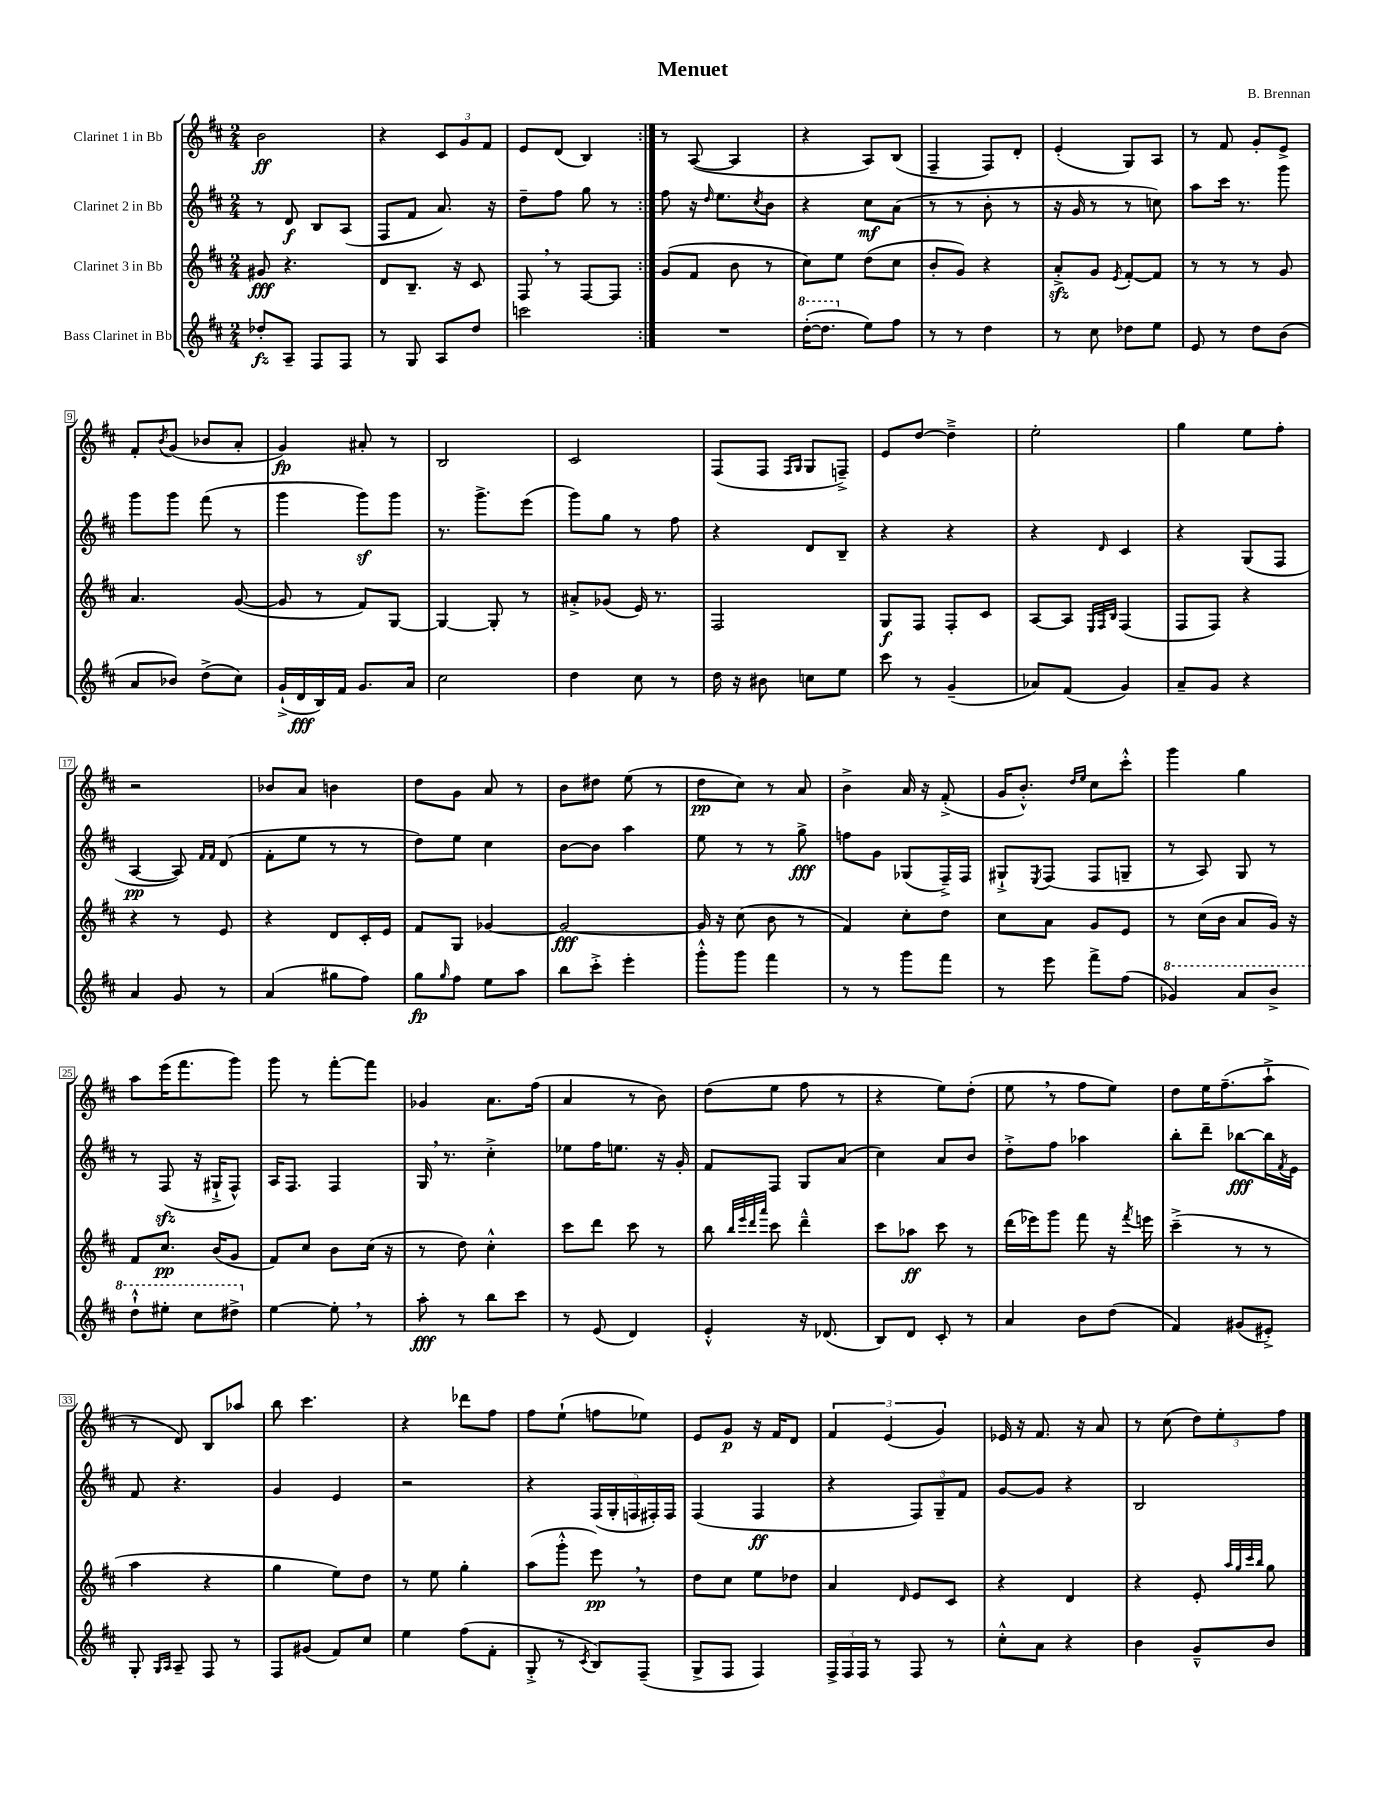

**kern	**kern	**kern	**kern
*staff4	*staff3	*staff2	*staff1
*clefG2	*clefG2	*clefG2	*clefG2
*k[f#c#]	*k[f#c#]	*k[f#c#]	*k[f#c#]
*M2/4	*M2/4	*M2/4	*M2/4
8dd-'	8g#	8r	2b
8A~	4.r	8d	.
8F#	.	8B	.
8F#	.	(8A	.
=	=	=	=
8r	8d	8F#	4r
8G	8.B~	8f#	.
8A	.	8.a)	12c#
.	16r	.	.
.	.	.	12g
8dd	8c#	.	.
.	.	.	12f#
.	.	16r	.
=	=	=	=
2ccc	8F#	8dd~	8e
.	8r	8ff#	(8d
.	[8F#	8gg	4B)
.	8F#]	8r	.
=:|!	=:|!	=:|!	=:|!
2r	(8g	8ff#	8r
.	8f#	16r	([8A
.	.	16qqdd	.
.	.	8.ee	.
.	8b	.	4A]
.	.	8qcc#	.
.	8r	8b	.
=	=	=	=
([16ddd'	8cc#)	4r	4r
8.ddd]	.	.	.
.	8ee	.	.
8ee)	(8dd	8cc#	8A)
8ff#	8cc#	(8a	(8B
=	=	=	=
8r	8b'	8r	4F#~
8r	8g)	8r	.
4dd	4r	8b'	8F#)
.	.	8r	8d'
=	=	=	=
8r	8a'^	16r	(4e'
.	.	16g	.
8cc#	8g	8r	.
.	8qe	.	.
8dd-	[8f#'	8r	8G)
8ee	8f#]	8cc)	8A
=	=	=	=
8e	8r	8aa	8r
8r	8r	16ccc#	8f#
.	.	8.r	.
8dd	8r	.	8g'
(8b	8g	8ggg	8e^
=	=	=	=
8a	4.a	8ggg	8f#'
.	.	.	8qb
8b-)	.	8ggg	(8g
(8dd^	.	(8fff#	8b-
8cc#)	([8g	8r	8a'
=	=	=	=
(16g`^	8g]	4ggg	4g)
16d	.	.	.
16B)	8r	.	.
16f#	.	.	.
8.g	8f#)	8ggg)	8a#'
.	[8G	8ggg	8r
16a	.	.	.
=	=	=	=
2cc#	4G_	8.r	2B
.	.	8.ggg^	.
.	8G']	.	.
.	8r	(8eee	.
=	=	=	=
4dd	8a#'^	8ggg)	2c#
.	(8g-	8gg	.
8cc#	16e)	8r	.
.	8.r	.	.
8r	.	8ff#	.
=	=	=	=
16dd	2F#	4r	(8F#
16r	.	.	.
8b#	.	.	8F#
.	.	.	16qqF#
.	.	.	16qqG
8cc	.	8d	8G
8ee	.	8B~	8F~^)
=	=	=	=
8ccc#	8G	4r	8e
8r	8F#	.	[8dd
(4g~	8F#'	4r	4dd~^]
.	8c#	.	.
=	=	=	=
8a-)	[8A	4r	2ee'
(8f#	8A]	.	.
.	32qqE	.	.
.	32qqF#	.	.
.	32qqB	16qqd	.
4g)	(4F#	4c#	.
=	=	=	=
8a~	8F#	4r	4gg
8g	8F#)	.	.
4r	4r	(8G	8ee
.	.	8F#	8ff#'
=	=	=	=
4a	4r	[4A	2r
8g	8r	8A])	.
.	.	16qqf#	.
.	.	16qqf#	.
8r	8e	(8d	.
=	=	=	=
(4a	4r	8f#'	8b-
.	.	8ee	8a
8gg#	8d	8r	4b
8ff#)	16c#'	8r	.
.	16e	.	.
=	=	=	=
8gg	8f#	8dd)	8dd
16qqgg	.	.	.
8ff#	8G	8ee	8g
8ee	[4g-	4cc#	8a
8aa	.	.	8r
=	=	=	=
8bb	2g-_	[8b	8b
8ccc#'^	.	8b]	8dd#
4eee'	.	4aa	(8ee
.	.	.	8r
=	=	=	=
8ggg'^^	16g-]	8ee	8dd
.	16r	.	.
8ggg	(8cc#	8r	8cc#)
4fff#	8b	8r	8r
.	8r	8gg^	8a
=	=	=	=
8r	4f#)	8ff	4b^
8r	.	8g	.
8ggg	8cc#'	(8G-	16a
.	.	.	16r
8fff#	8dd	16F#~^)	(8f#'^
.	.	16F#	.
=	=	=	=
8r	8cc#	8G#`^	16g
.	.	.	8.b'^^)
.	.	8qE	.
8eee	8a	(8F#	.
.	.	.	16qqdd
.	.	.	16qqee
8fff#^	8g	8F#	8cc#
(8ff#	8e	8G~	8ccc#'^^
=	=	=	=
4gg-)	8r	8r	4ggg
.	(16cc#	8A)	.
.	16b	.	.
8aa	8a	8G	4gg
8bb^	16g)	8r	.
.	16r	.	.
=	=	=	=
8ddd`^^	8f#	8r	8aa
8eee#'	8.cc#	(8F#	(16eee
.	.	.	8.fff#
8ccc#	.	16r	.
.	(16b	16G#`^	.
8ddd#^	8g	8F#^^)	8ggg)
=	=	=	=
[4ee	8f#)	16A	8ggg
.	.	8.F#	.
.	8cc#	.	8r
8ee']	8b	4F#	[8fff#'
8r	(16cc#	.	8fff#]
.	16r	.	.
=	=	=	=
8aa'	8r	16G	4g-
.	.	8.r	.
8r	8dd)	.	.
8bb	4cc#'^^	4cc#'^	8.a
8ccc#	.	.	.
.	.	.	(16ff#
=	=	=	=
8r	8ccc#	8ee-	4a
(8e	8ddd	16ff#	.
.	.	8.ee	.
4d)	8ccc#	.	8r
.	8r	16r	8b)
.	.	16g'	.
=	=	=	=
4e'^^	8bb	8f#	(8dd
.	32qqbb	.	.
.	32qqeee	.	.
.	32qqddd	.	.
.	32qqaaa	.	.
.	8ccc#	8F#	8ee
16r	4ddd~^^	8G	8ff#
(8.d-	.	.	.
.	.	(8a	8r
=	=	=	=
8B)	8ccc#	4cc#)	4r
8d	8aa-	.	.
8c#'	8ccc#	8a	8ee)
8r	8r	8b	(8dd'
=	=	=	=
4a	(16ddd	8dd'^	8ee
.	16eee-)	.	.
.	8ggg	8ff#	8r
8b	8fff#	4aa-	8ff#
(8dd	16r	.	8ee)
.	8qfff#	.	.
.	16eee	.	.
=	=	=	=
4f#)	(4ccc#~^	8bb'	8dd
.	.	8ddd~	16ee
.	.	.	(8.ff#~
(8g#	8r	[8bb-	.
8e#'^)	8r	16bb-]	8aa`^
.	.	8qf#	.
.	.	16e	.
=	=	=	=
8G'	4aa	8f#	8r
16qqG	.	.	.
16qqA	.	.	.
8A~	.	4.r	8d)
8F#	4r	.	8B
8r	.	.	8aa-
=	=	=	=
8F#	4gg	4g	8bb
(8g#	.	.	4.ccc#
8f#)	8ee)	4e	.
8cc#	8dd	.	.
=	=	=	=
4ee	8r	2r	4r
.	8ee	.	.
(8ff#	4gg'	.	8ddd-
8f#'	.	.	8ff#
=	=	=	=
8G'^	(8aa	4r	8ff#
8r	8ggg'^^	.	(8ee`
8qc#	.	.	.
8B)	8eee)	(20F#	8ff
.	.	20G'	.
.	.	20F	.
(8F#~	8r	.	8ee-)
.	.	20F#')	.
.	.	20F#	.
=	=	=	=
8G^	8dd	(4F#	8e
8F#	8cc#	.	8g
4F#)	8ee	4F#	16r
.	.	.	16f#
.	8dd-	.	8d
=	=	=	=
24F#^	4a	4r	6f#
24F#	.	.	.
24F#	.	.	.
8r	.	.	.
.	.	.	(6e
.	16qqd	.	.
8F#	8e	12F#)	.
.	.	12G~	6g)
8r	8c#	.	.
.	.	12f#	.
=	=	=	=
8cc#'^^	4r	[8g	16e-
.	.	.	16r
8a	.	8g]	8.f#
4r	4d	4r	.
.	.	.	16r
.	.	.	8a
=	=	=	=
4b	4r	2B	8r
.	.	.	(8cc#
8g~^^	8e'	.	12dd)
.	.	.	12ee'
.	32qqaa	.	.
.	32qqgg	.	.
.	32qqccc#	.	.
.	32qqbb	.	.
8b	8gg	.	.
.	.	.	12ff#
==	==	==	==
*-	*-	*-	*-
